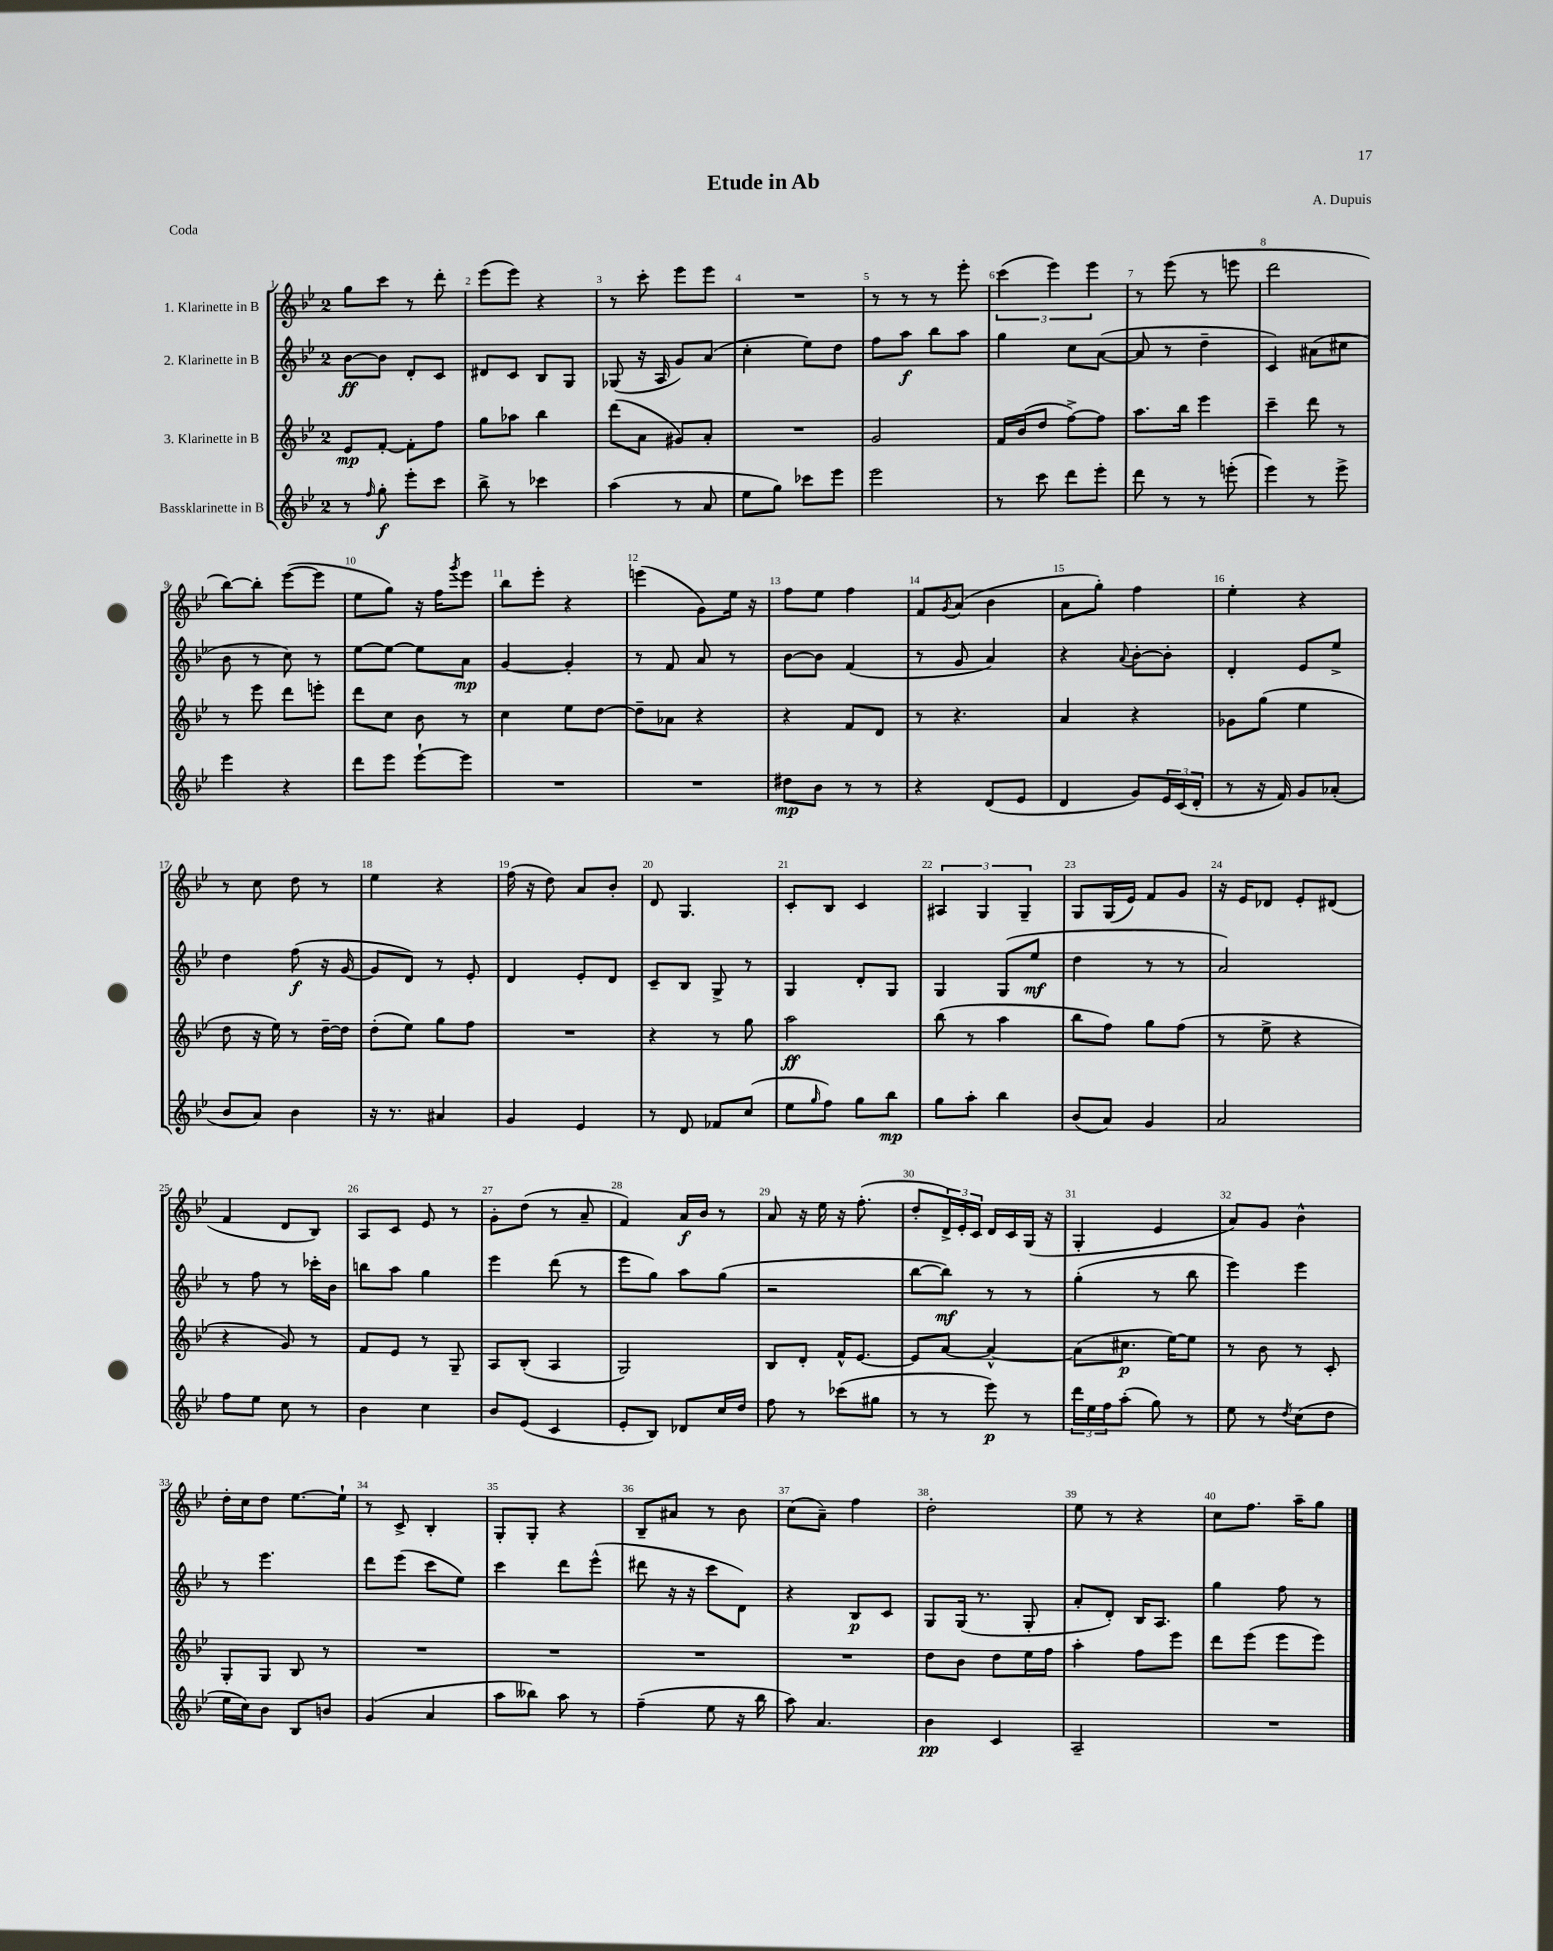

**kern	**kern	**kern	**kern
*staff4	*staff3	*staff2	*staff1
*clefG2	*clefG2	*clefG2	*clefG2
*k[b-e-]	*k[b-e-]	*k[b-e-]	*k[b-e-]
*M2/4	*M2/4	*M2/4	*M2/4
8r	8e-/L	[8b-\L	8gg\L
16qqff/	.	.	.
8gg'\	[8f'/J	8b-\]J	8ccc\J
8eee-'\L	8f'\]L	8d'/L	8r
8ccc\J	8ff\J	8c/J	8ddd'\
=	=	=	=
8bb-^\	8gg\L	8d#/L	(8eee-\L
8r	8aa-\J	8c/J	8eee-\J)
4ccc-\	4bb-\	8B-/L	4r
.	.	8G/J	.
=	=	=	=
(4aa\	(8ddd\L	(8G-/	8r
.	8a\J	16r	8ccc'\
.	.	16A/	.
8r	8g#/L)	8g/L)	8eee-\L
8a/	8a'/J	(8a/J	8eee-\J
=	=	=	=
8ee-\L	2r	4cc'\	2r
8gg\J)	.	.	.
8ccc-\L	.	8ee-\L)	.
8eee-\J	.	8dd\J	.
=	=	=	=
2eee-\	2g/	8ff\L	8r
.	.	8aa\J	8r
.	.	8bb-\L	8r
.	.	8aa\J	8eee-'\
=	=	=	=
8r	16f/LL	4gg\	(6ccc\
.	(16b-/J	.	.
8ccc\	8dd/J	.	.
.	.	.	6eee-\)
8ddd\L	[8ff^\L)	8cc\L	.
.	.	.	6eee-\
8eee-'\J	8ff\]J	([8a\J	.
=	=	=	=
8ddd\	8.aa\L	8a/]	8r
8r	.	8r	(8eee-\
.	16bb-\Jk	.	.
8r	4eee-\	4dd~\	8r
(8eee'\	.	.	8eee\
=	=	=	=
4eee-\)	4ccc~\	4c/)	2ddd\
8r	8ddd\	(8a#\L	.
8eee-^\	8r	8cc#\J	.
=	=	=	=
4eee-\	8r	8b-\	[8bb-\L)
.	8eee-\	8r	8bb-'\]J
4r	8ddd\L	8cc\)	([8eee-\L
.	8eee'\J	8r	8eee-\]J
=	=	=	=
8ddd\L	8ddd\L	[8ee-\L	8ee-\L
8eee-\J	8cc\J	8ee-\_J	8gg\J)
[8eee-`\L	8b-\	8ee-\]L	16r
.	.	.	16ff\LK
.	.	.	8qggg/
8eee-\]J	8r	8a\J	8eee-\J
=	=	=	=
2r	4cc\	[4g/	8bb-\L
.	.	.	8eee-'\J
.	8ee-\L	4g'/]	4r
.	[8dd\J	.	.
=	=	=	=
2r	8dd~\]L	8r	(4eee\
.	8a-\J	8f/	.
.	4r	8a/	8g\L)
.	.	8r	16ee-\Jk
.	.	.	16r
=	=	=	=
8dd#\L	4r	[8b-\L	8ff\L
8b-\J	.	8b-\]J	8ee-\J
8r	8f/L	(4f/	4ff\
8r	8d/J	.	.
=	=	=	=
4r	8r	8r	8f/L
.	.	.	8qg/
.	4.r	8g/	(8a/J
(8d/L	.	4a/)	4b-\
8e-/J	.	.	.
=	=	=	=
4d/	4a/	4r	8a\L
.	.	.	8gg'\J)
.	.	8qqa/	.
8g/L)	4r	[8b-'\L	4ff\
24e-/L	.	8b-'\]J	.
(24c/	.	.	.
24d'/JJ	.	.	.
=	=	=	=
8r	8g-\L	4d'/	4ee-'\
16r	(8gg\J	.	.
16f/)	.	.	.
8g/L	4ee-\	8e-/L	4r
(8a-'/J	.	8ee-^/J	.
=	=	=	=
8b-/L	8dd\	4dd\	8r
8a/J)	16r	.	8cc\
.	16ee-\)	.	.
4b-\	8r	(8ff\	8dd\
.	[16dd~\LL	16r	8r
.	16dd\]JJ	[16g/	.
=	=	=	=
16r	(8dd'\L	8g/]L	4ee-\
8.r	.	.	.
.	8ee-\J)	8d/J)	.
4a#/	8gg\L	8r	4r
.	8ff\J	8e-'/	.
=	=	=	=
4g/	2r	4d/	(16ff\
.	.	.	16r
.	.	.	8dd\)
4e-/	.	8e-'/L	8a/L
.	.	8d/J	8b-'/J
=	=	=	=
8r	4r	8c~/L	8d/
8d/	.	8B-/J	4.G/
8f-/L	8r	8G^/	.
(8cc/J	8gg\	8r	.
=	=	=	=
8ee-\L	2aa\	4G/	8c'/L
16qqgg/	.	.	.
8ff\J)	.	.	8B-/J
8gg\L	.	8d'/L	4c/
8bb-\J	.	8G/J	.
=	=	=	=
8gg\L	(8bb-\	4G/	6A#/
8aa'\J	8r	.	.
.	.	.	6G/
4bb-\	4aa\	(8G/L	.
.	.	.	6G~/
.	.	8ee-/J	.
=	=	=	=
(8b-/L	8bb-\L	4dd\	8G/L
8a/J)	8ff\J)	.	(16G/L
.	.	.	16e-/JJ)
4g/	8gg\L	8r	8f/L
.	(8ff\J	8r	8g/J
=	=	=	=
2a/	8r	2a/)	16r
.	.	.	16e-/LK
.	8ee-^\	.	8d-/J
.	4r	.	8e-'/L
.	.	.	(8d#/J
=	=	=	=
8ff\L	4r	8r	4f/
8ee-\J	.	8ff\	.
8cc\	8g/)	8r	8d/L
8r	8r	16ccc-'\LL	8B-/J)
.	.	16b-\JJ	.
=	=	=	=
4b-\	8f/L	8bb\L	8A/L
.	8e-/J	8aa\J	8c/J
4cc\	8r	4gg\	8e-/
.	8G~/	.	8r
=	=	=	=
8b-/L	8A/L	4eee-\	8g'\L
(8e-/J	(8B-'/J	.	(8dd\J
4c/	4A/	(8ddd\	8r
.	.	8r	8a~/
=	=	=	=
8e-'/L	2G/)	8eee-\L	4f/)
8B-/J)	.	8gg\J)	.
8d-/L	.	8aa\L	16a/LL
.	.	.	16b-/JJ
16cc/L	.	(8gg\J	8r
16dd/JJ	.	.	.
=	=	=	=
8ff\	8B-/L	2r	8a/
8r	8d'/J	.	16r
.	.	.	16ee-\
(8ccc-\L	16f^^/LK	.	16r
.	[8.e-/J	.	(8.ff'\
8gg#\J	.	.	.
=	=	=	=
8r	8e-/]L	[8bb-\L	8dd'/L
8r	[8a/J	8bb-\]J)	24d^/L)
.	.	.	24e-'/
.	.	.	24c/JJ
8eee-\)	4a^^/_	8r	16d/LL
.	.	.	16c/
8r	.	8r	(16G/JJ
.	.	.	16r
=	=	=	=
24ddd\LL	(8a\]L	(4gg'\	4G'/
24ee-\	.	.	.
24ff\J	.	.	.
(8aa'\J	8.cc#\J	.	.
8gg\)	.	8r	4e-/
.	[16ee-\LK)	.	.
8r	8ee-\]J	8bb-\	.
=	=	=	=
8ee-\	8r	4eee-\)	8a/L)
8r	8b-\	.	8g/J
8qdd/	.	.	.
(8cc\L	8r	4eee-\	4b-^^\
8dd\J	8c'/	.	.
=	=	=	=
16ee-\LL	8G'/L	8r	16dd'\LL
16cc\J)	.	.	16cc\J
8b-\J	8G/J	4.eee-\	8dd\J
8B-/L	8B-/	.	[8.ee-\L
8b/J	8r	.	.
.	.	.	16ee-`\]Jk
=	=	=	=
(4g/	2r	8ddd\L	8r
.	.	(8eee-\J	8c^/
4a/	.	8ccc\L	4B-'/
.	.	8ee-\J)	.
=	=	=	=
8aa\L	2r	4ccc\	8G'/L
8bb--\J)	.	.	8G'/J
8aa\	.	8ddd\L	4r
8r	.	(8eee-^^\J	.
=	=	=	=
(4ff~\	2r	8ddd#\	8B-~/L
.	.	16r	8a#/J
.	.	16r	.
8ee-\	.	8ccc\L	8r
16r	.	8d\J)	8b-\
16bb-\	.	.	.
=	=	=	=
8aa\)	2r	4r	(8cc\L
4.a/	.	.	8a~\J)
.	.	8B-/L	4ff\
.	.	8c/J	.
=	=	=	=
4b-\	8dd\L	8G/L	2dd'\
.	8b-\J	(16G/Jk	.
.	.	8.r	.
4c/	8dd\L	.	.
.	16ee-\L	8G'/	.
.	16ff\JJ	.	.
=	=	=	=
2A~/	4aa'\	8a'/L	8ee-\
.	.	8d'/J)	8r
.	8ff\L	16B-/LK	4r
.	.	8.A/J	.
.	8eee-\J	.	.
=	=	=	=
2r	8ddd\L	4gg\	8cc\L
.	(8eee-\J	.	8.ff\J
.	8eee-\L	8ff\	.
.	.	.	16aa~\LK
.	8eee-\J)	8r	8gg\J
==	==	==	==
*-	*-	*-	*-
